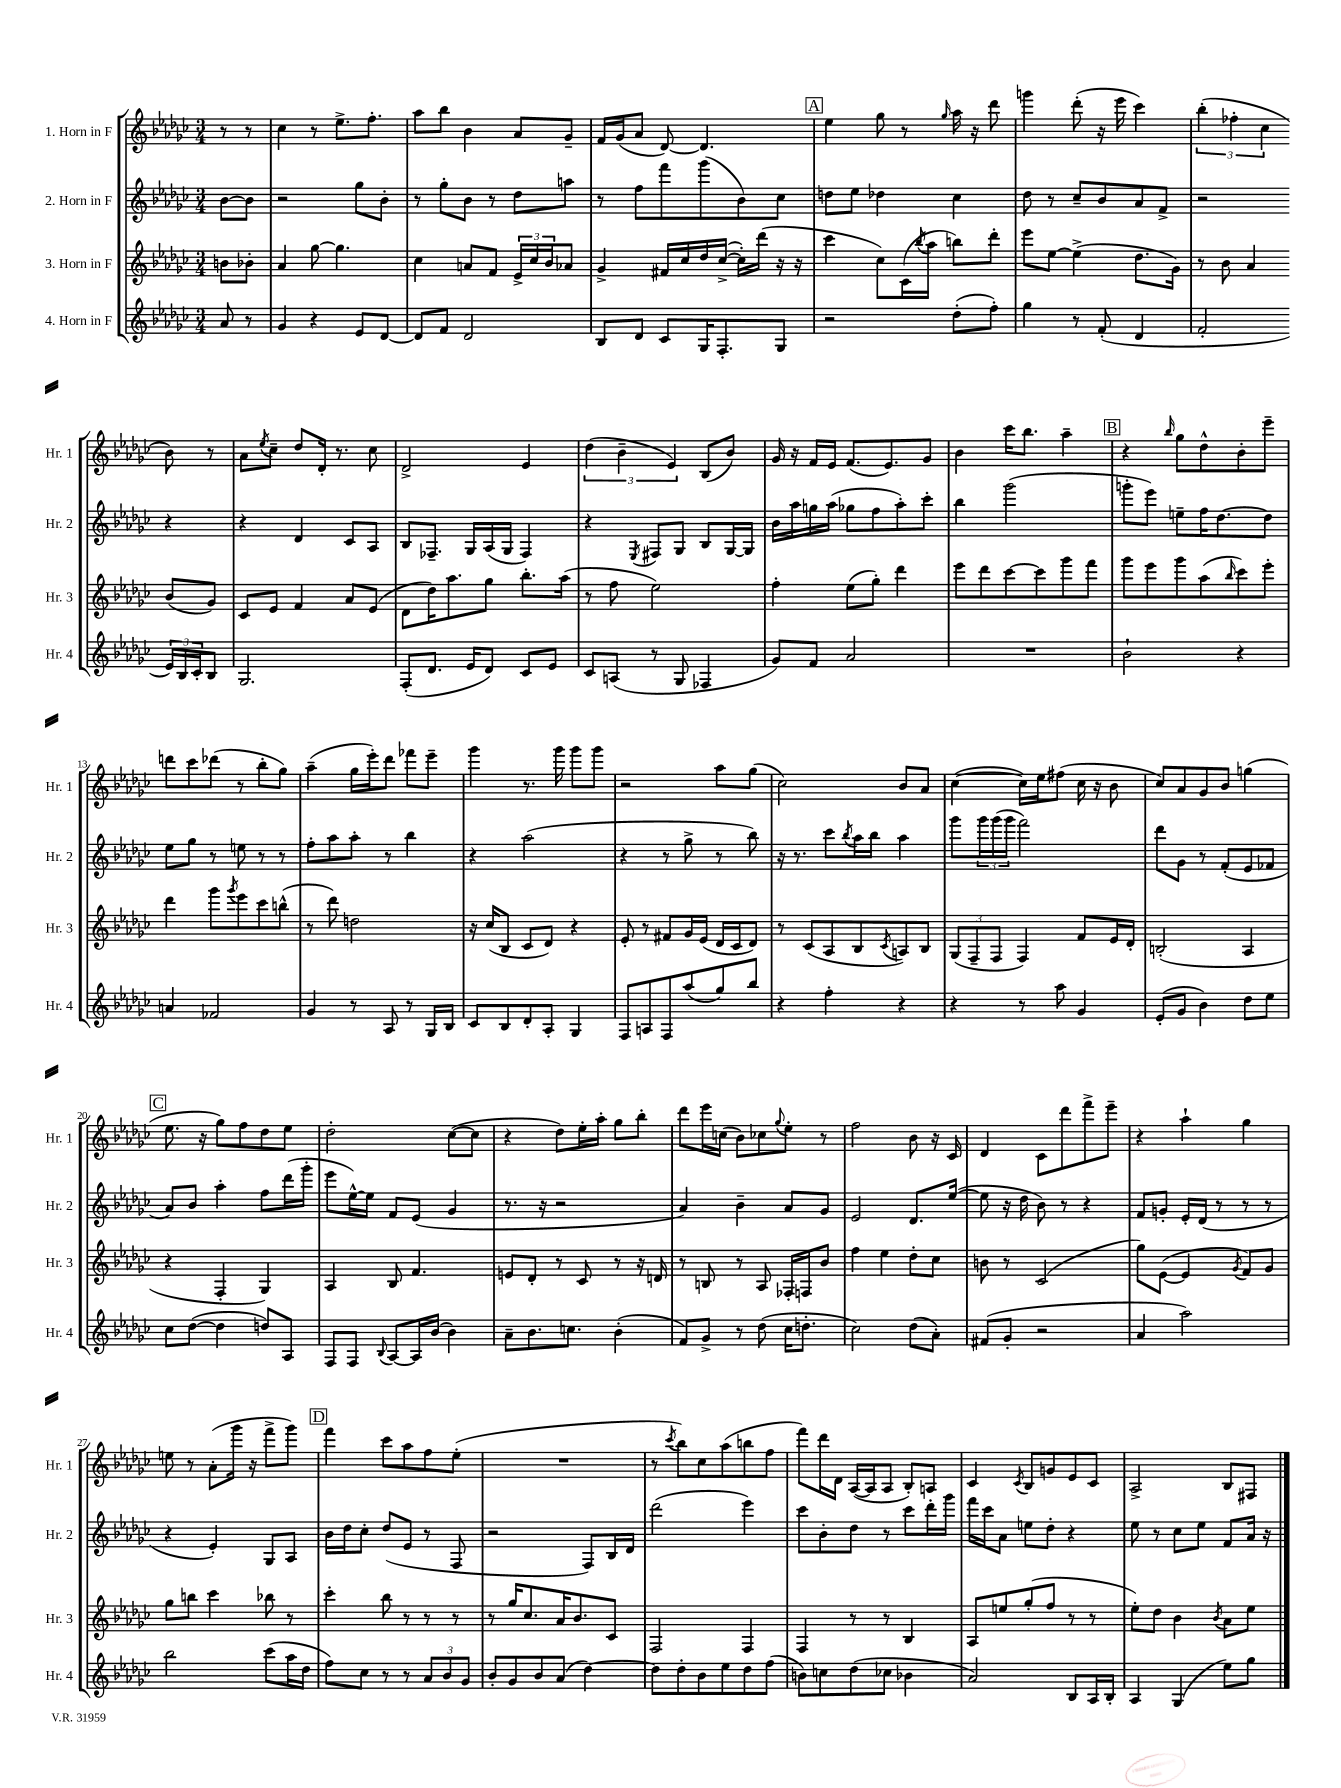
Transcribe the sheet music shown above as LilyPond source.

<<
\new StaffGroup <<
\new Staff = "s0" \with { instrumentName = "1. Horn in F" shortInstrumentName = "Hr. 1" } {
    \clef treble \key ges \major \numericTimeSignature \time 3/4 \partial 4
    r8 r8 |
    ces''4 r8 ees''8.-> f''8.-. |
    aes''8 bes''8 bes'4 aes'8 ges'8-- |
    f'16 ges'16( aes'8 des'8~) des'4. |
    \mark \markup { \box "A" } ees''4 ges''8 r8 \grace { ges''16 } aes''16 r16 des'''8 |
    g'''4 des'''8-.( r16 ees'''16 ces'''4) |
    \tuplet 3/2 { bes''4-.( fes''4-. ces''4 } bes'8) r8 |
    aes'8 \acciaccatura { ees''8 } ces''8-- des''8 des'16-. r8. ces''8 |
    des'2-> ees'4 |
    \tuplet 3/2 { des''4( bes'4-- ees'4) } bes8( bes'8) |
    ges'16 r16 f'16 ees'16 f'8.( ees'8.) ges'8 |
    bes'4 ces'''16 bes''8. aes''4-- |
    \mark \markup { \box "B" } r4 \grace { bes''16 } ges''8 des''8-^ bes'8-. ees'''8-- |
    d'''8 ces'''8 des'''8( r8 bes''8-. ges''8) |
    aes''4--( ges''16 ees'''16-.) des'''8 fes'''8 ees'''8-- |
    ges'''4 r8. ges'''16 ges'''8 ges'''8 |
    r2 aes''8 ges''8( |
    ces''2) bes'8 aes'8 |
    ces''4~( ces''16) ees''16 fis''8( ces''16 r16 bes'8 |
    ces''8) aes'8 ges'8 bes'8 g''4( |
    \mark \markup { \box "C" } ees''8. r16 ges''8) f''8 des''8 ees''8 |
    des''2-. ces''8~( ces''8 |
    r4 des''8) ees''16-. aes''16-. ges''8 bes''8-. |
    des'''8 ees'''16 c''16( bes'8) ces''8 \appoggiatura { ges''8 } ees''8-. r8 |
    f''2 bes'8 r16 ces'16 |
    des'4 ces'8 des'''8 f'''8-> ees'''8-- |
    r4 aes''4-! ges''4 |
    e''8 r8 aes'8-.( ges'''16 r16 f'''8-> ges'''8) |
    \mark \markup { \box "D" } f'''4 ces'''8 aes''8 f''8 ees''8-.( |
    R2. |
    r8 \acciaccatura { ces'''8 } bes''8) ces''8 aes''8( b''8 f''8 |
    f'''8) des'''16 des'16 aes16~( aes16 aes8 bes8-.) a8 |
    ces'4 \acciaccatura { ces'8 } bes8 g'8 ees'8 ces'8 |
    aes2-> bes8 fis8 \bar "|." |
}
\new Staff = "s1" \with { instrumentName = "2. Horn in F" shortInstrumentName = "Hr. 2" } {
    \clef treble \key ges \major \numericTimeSignature \time 3/4 \partial 4
    bes'8~ bes'8 |
    r2 ges''8 bes'8-. |
    r8 ges''8-. bes'8 r8 des''8 a''8 |
    r8 f''8 f'''8 ges'''8( bes'8) ces''8 |
    \mark \markup { \box "A" } d''8 ees''8 des''4 ces''4 |
    des''8 r8 ces''8-- bes'8 aes'8 f'8-> |
    r2 r4 |
    r4 des'4 ces'8 aes8 |
    bes8 fes8.-- ges16 aes16( ges16 fes4) |
    r4 \acciaccatura { ees8 } fis8 ges8 bes8 ges16~ ges16 |
    bes'16 aes''16 g''16 aes''16( ges''8 f''8 aes''8-.) ces'''8-. |
    bes''4 ges'''2( |
    \mark \markup { \box "B" } g'''8-. ees'''8) e''8-- f''16 des''8.~ des''8 |
    ees''8 ges''8 r8 e''8 r8 r8 |
    f''8-. aes''8 aes''8-. r8 bes''4 |
    r4 aes''2( |
    r4 r8 ges''8-> r8 bes''8) |
    r16 r8. ces'''8 \acciaccatura { bes''8 } aes''16 bes''16 aes''4 |
    ges'''8 \tuplet 3/2 { ges'''16 ges'''16( ges'''16 } f'''2) |
    des'''8 ges'8 r8 f'8-.( ees'8 fes'8 |
    \mark \markup { \box "C" } aes'8) bes'8 aes''4-. f''8 des'''16( ges'''16-. |
    ees'''8 ees''16~-^) ees''16 f'8 ees'8( ges'4 |
    r8. r16 r2 |
    aes'4) bes'4-- aes'8 ges'8 |
    ees'2 des'8. ees''16~( |
    ees''8 r16 des''16 bes'8) r8 r4 |
    f'8 g'8-. ees'16-. des'16( r8 r8 r8 |
    r4 ees'4-.) ges8 aes8 |
    \mark \markup { \box "D" } bes'16 des''16 ces''8-. des''8( ees'8 r8 f8 |
    r2 f8) bes16 des'16 |
    des'''2( ees'''4) |
    ces'''8 bes'8-. des''8 r8 ces'''8 des'''16-. ges'''16 |
    f'''16 ces'''16 aes'8 e''8 des''8-. r4 |
    ees''8 r8 ces''8 ees''8 f'8 aes'16 r16 \bar "|." |
}
\new Staff = "s2" \with { instrumentName = "3. Horn in F" shortInstrumentName = "Hr. 3" } {
    \clef treble \key ges \major \numericTimeSignature \time 3/4 \partial 4
    b'8 bes'8-. |
    aes'4 ges''8~ ges''4. |
    ces''4 a'8 f'8 \tuplet 3/2 { ees'16-> ces''16 bes'16 } aes'8 |
    ges'4-> fis'16 ces''16 des''16 ces''16~->( ces''16-.) des'''16( r16 r16 |
    \mark \markup { \box "A" } ces'''4 ces''8) ces'16( \acciaccatura { bes''8 } aes''16 b''8) des'''8-. |
    ees'''8 ees''8~ ees''4->( des''8. ges'16) |
    r8 bes'8 aes'4 bes'8( ges'8) |
    ces'8 ees'8 f'4 aes'8 ees'8( |
    des'8 des''16) aes''8. ges''8 bes''8.-. aes''16( |
    r8 f''8 ees''2) |
    f''4-. ees''8( ges''8-.) des'''4 |
    ees'''8 des'''8 ces'''8~ ces'''8 ges'''8 f'''8 |
    \mark \markup { \box "B" } ges'''8 ees'''8 ges'''8 aes''8( \grace { bes''16 } ces'''8) ees'''8-. |
    des'''4 ges'''8 \acciaccatura { ges'''8 } ees'''8 ces'''8 b''8-^( |
    r8 des'''8) d''2 |
    r16 ces''16( bes8 ces'8 des'8) r4 |
    ees'8-. r8 fis'8 ges'16 ees'16( des'16 ces'16 des'8) |
    r8 ces'8( aes8 bes8 \acciaccatura { ces'8 } a8) bes8 |
    \tuplet 3/2 { ges8( f8-- f8 } f4) f'8 ees'16 des'16-. |
    b2-.( aes4 |
    \mark \markup { \box "C" } r4 f4-. ges4) |
    aes4 bes8 f'4. |
    e'8 des'8-. r8 ces'8 r8 r16 d'16 |
    r8 b8 r8 aes8 fes16-. f16 bes'8 |
    f''4 ees''4 des''8-. ces''8 |
    b'8 r8 ces'2( |
    ges''8) ees'8~( ees'4 \acciaccatura { ges'8 } f'8) ges'8 |
    ges''8 b''8 ces'''4 bes''8 r8 |
    \mark \markup { \box "D" } ces'''4-. bes''8 r8 r8 r8 |
    r8 ges''16 ces''8. aes'16 bes'8. ces'8 |
    f2 f4 |
    f4 r8 r8 bes4 |
    aes8 e''8 ges''8-.( f''8 r8 r8 |
    ees''8-.) des''8 bes'4 \acciaccatura { bes'8 } aes'8 ees''8 \bar "|." |
}
\new Staff = "s3" \with { instrumentName = "4. Horn in F" shortInstrumentName = "Hr. 4" } {
    \clef treble \key ges \major \numericTimeSignature \time 3/4 \partial 4
    aes'8 r8 |
    ges'4 r4 ees'8 des'8~ |
    des'8 f'8 des'2 |
    bes8 des'8 ces'8 ges16 f8.-. ges8 |
    \mark \markup { \box "A" } r2 des''8-.( f''8-.) |
    ges''4 r8 f'8-.( des'4 |
    f'2-. \tuplet 3/2 { ees'16) bes16 ces'16-. } bes8 |
    ges2. |
    f8-.( des'8. ees'16 des'8) ces'8 ees'8 |
    ces'8 a8( r8 ges8 fes4 |
    ges'8) f'8 aes'2 |
    R2. |
    \mark \markup { \box "B" } bes'2-! r4 |
    a'4 fes'2 |
    ges'4 r8 aes8 r8 ges16 bes16 |
    ces'8 bes8 des'8-. aes8-. ges4 |
    f8 a8 f8 aes''8( ges''8) bes''8 |
    r4 f''4-. r4 |
    r4 r8 aes''8 ges'4 |
    ees'8-.( ges'8 bes'4) des''8 ees''8 |
    \mark \markup { \box "C" } ces''8 des''8~( des''4 d''8) aes8 |
    f8 f8 \appoggiatura { bes8 } aes8~ aes16 bes'16( bes'4) |
    aes'8-- bes'8. c''8. bes'4-.( |
    f'8) ges'8-> r8 des''8( ces''16 d''8.-. |
    ces''2) des''8( aes'8-.) |
    fis'8( ges'8-. r2 |
    aes'4 aes''2) |
    bes''2 ces'''8( aes''16 des''16 |
    \mark \markup { \box "D" } f''8) ces''8 r8 r8 \tuplet 3/2 { aes'8 bes'8 ges'8 } |
    bes'8-. ges'8 bes'8 aes'8( des''4~) |
    des''8 des''8-. bes'8 ees''8 des''8 f''8( |
    b'8) c''8 des''8( ces''8 bes'4 |
    aes'2) bes8 aes16 bes16-. |
    aes4 ges4( ees''8) ges''8 \bar "|." |
}
>>
>>
